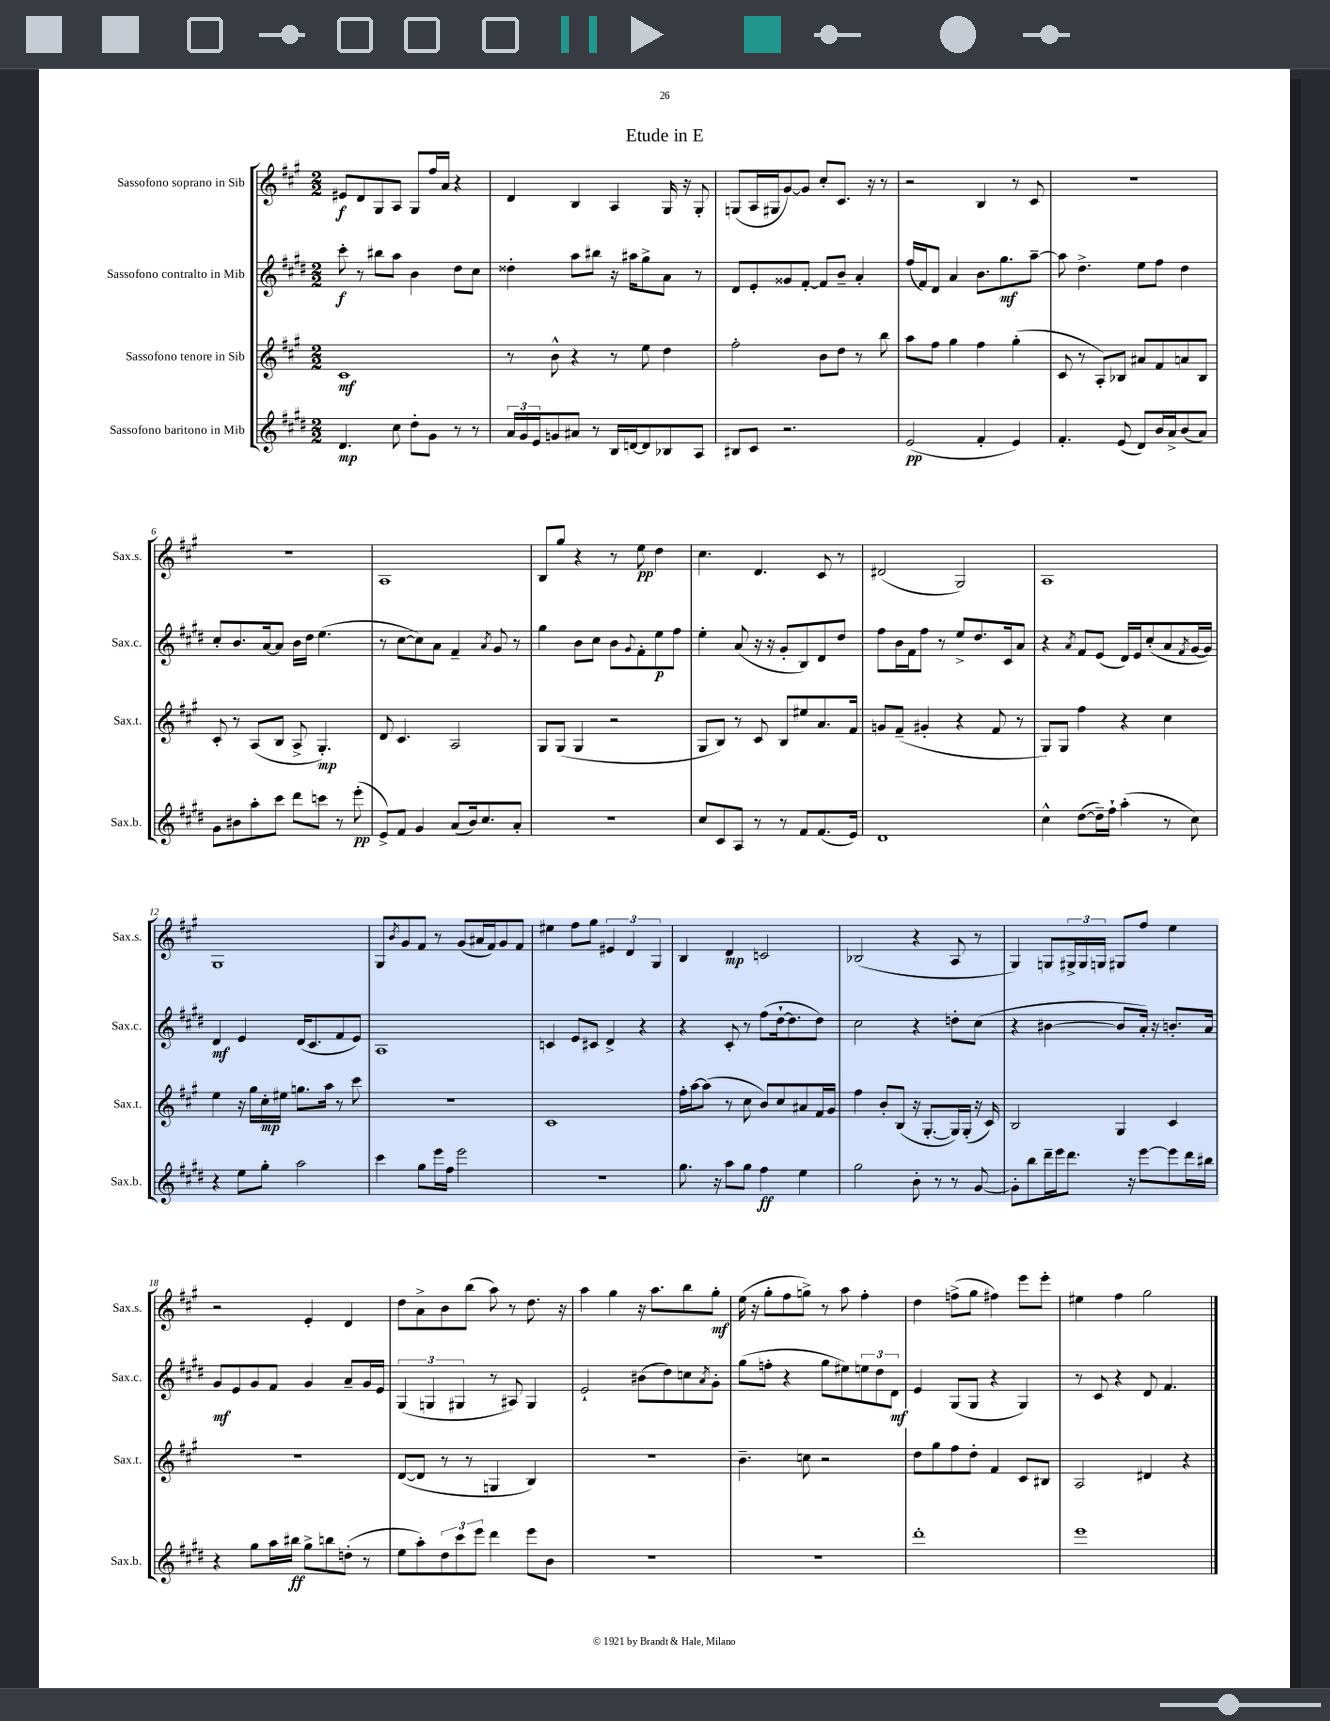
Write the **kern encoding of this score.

**kern	**kern	**kern	**kern
*staff4	*staff3	*staff2	*staff1
*clefG2	*clefG2	*clefG2	*clefG2
*k[f#c#g#d#]	*k[f#c#g#]	*k[f#c#g#d#]	*k[f#c#g#]
*M2/2	*M2/2	*M2/2	*M2/2
4.d#/	1c#	8ccc#'\	8e#/L
.	.	8r	8d/
.	.	8bb#\L	8G#/
8cc#\	.	8aa\J	8A/J
8dd#'\L	.	4b\	8G#/L
8g#\J	.	.	16ff#/L
.	.	.	16a/JJ
8r	.	8dd#\L	4r
8r	.	8cc#\J	.
=	=	=	=
24a/LL	8r	4dd##'\	4d/
24g#/	.	.	.
24e/J	.	.	.
8g/	8b^^\	.	.
8a#/J	4r	8aa\L	4B/
8r	.	8bb#\J	.
16B/LL	8r	16r	4A/
[16d/J	.	16aa#\LK	.
8d/]	8ee\	8gg#^\	.
8B-/	4dd\	8a\J	16G#/
.	.	.	16r
8A/J	.	8r	8G#'/
=	=	=	=
8B#/L	2ff#'\	8d#/L	(8G/L
8c#/J	.	8e'/	16A/L
.	.	.	16G#/J
2.r	.	8g##/	[8g#/)
.	.	[8f#'/J	8g#/]J
.	8b\L	8f#/]L	8cc#'/L
.	8dd\J	8b~/J	8.c#/J
.	8r	4a'/	.
.	.	.	16r
.	8bb\	.	8r
=	=	=	=
(2e/	8aa\L	(16ff#/LL	2r
.	.	16f#/J)	.
.	8ff#\J	8d#/J	.
.	4gg#\	4a/	.
4f#'/	4ff#\	8.b\L	4B/
.	.	8.gg#\	.
4e/)	(4gg#'\	.	8r
.	.	[8aa~\J	8c#/
=	=	=	=
4.f#'/	8c#/	8aa\]	1r
.	8r	4.dd#^\	.
.	8A'/L)	.	.
(8e/	8B-/J	.	.
8d#/L)	8a#/L	8ee\L	.
16b/L	8f#/	8ff#\J	.
16a^/J	.	.	.
(8b/	8a/	4dd#\	.
8a/J)	8B-/J	.	.
=	=	=	=
8g#\L	8c#'/	8cc#'/L	1r
8b#\	8r	8.b/	.
8aa'\	(8A/L	.	.
.	.	[16a/k	.
8ccc#\J	8B/J	8a/]J	.
8ddd#\L	8A^/	16b\LL	.
.	.	16dd#\JJ	.
8ccc\J	4.G#'/)	(4.ee\	.
8r	.	.	.
(8eee'\	.	.	.
=	=	=	=
8e^/L)	8d/	8r	1A
8f#/J	4.c#/	[8cc#\L	.
4g#/	.	8cc#\])	.
.	.	8a\J	.
(8a/L	2A/	4f#~/	.
16b/k)	.	.	.
8.cc#/	.	.	.
.	.	8qa/	.
.	.	8g#/	.
8a'/J	.	8r	.
=	=	=	=
1r	8G#/L	4gg#\	8B/L
.	(8G#/J	.	8gg#/J
.	4G#/	8b\L	4r
.	.	8cc#\J	.
.	2r	8b\L	8r
.	.	8qqg#/	.
.	.	8f#'\	8ee\
.	.	8ee\	4dd\
.	.	8ff#\J	.
=	=	=	=
8cc#/L	8G#/L	4ee'\	4.cc#\
8c#/	8B/J)	.	.
8A/J	8r	(8a/	.
8r	8c#/	16r	4.d/
.	.	16r	.
8r	8B/L	8g#'/L	.
8f#/L	8ee#/	8B/)	.
(8.f#/	8.a/	8d#/	8c#/
.	.	8dd#/J	8r
16e/Jk)	16f#/Jk	.	.
=	=	=	=
1d#	8g/L	8ff#\L	(2d#/
.	(8f#~/J	16b\L	.
.	.	16f#\J	.
.	4g#'/	8ff#\J	.
.	.	8r	.
.	4r	8ee^/L	2G#/)
.	.	8.dd#/	.
.	8f#/	.	.
.	.	16c#/k	.
.	8r	8a/J	.
=	=	=	=
4cc#^^\	8G#/L)	4r	1A
.	8G#/J	.	.
.	.	8qa/	.
([8dd#\L	4ff#\	8f#/L	.
16dd#~\]L)	.	(8e/J	.
16ff#`\JJ	.	.	.
(4aa'\	4r	16d#/LL)	.
.	.	16e/J	.
.	.	(8cc#'/	.
8r	4cc#\	8a/	.
.	.	8qf#/	.
8cc#\)	.	[16g#/L	.
.	.	16g#/]JJ)	.
=	=	=	=
4r	4ee\	4d#/	1G#
8ee\L	16r	4e/	.
.	16gg#\LL	.	.
8gg#'\J	16cc#'\	.	.
.	16ee#\JJ	.	.
2aa\	8.gg\L	(16d#/LK	.
.	.	8.c#/	.
.	16aa\Jk	.	.
.	8r	8f#/	.
.	8ccc#\	8e/J)	.
=	=	=	=
4ccc#\	1r	1A	8G#/L
.	.	.	8qb/
.	.	.	8g#/
8gg#\L	.	.	8f#/J
16eee\L	.	.	8r
16ff#\JJ	.	.	.
2eee\	.	.	(8g#/L
.	.	.	16a#/L
.	.	.	16f#/J)
.	.	.	8g#/
.	.	.	8f#/J
=	=	=	=
1r	1c#	4c/	4ee#\
.	.	8e/L	8ff#\L
.	.	8c#/J	8gg#\J
.	.	4d#^/	6e#/
.	.	.	6d/
.	.	4r	.
.	.	.	6G#/
=	=	=	=
8.gg#\	16ff#'\LL	4r	4B/
.	[16aa\J	.	.
.	(8aa\]J	.	.
16r	.	.	.
8aa\L	8r	8c#'/	4d/
8gg#\J	8cc#\	8r	.
4ff#\	8b/L)	(8ff#\L	2c/
.	8cc#/	[16dd#`\k	.
.	.	8.dd#\]	.
4ee\	8a#/	.	.
.	16f#/L	8dd#\J)	.
.	16g#/JJ	.	.
=	=	=	=
2gg#\	4ff#\	2cc#\	(2B-/
.	8b'/L	.	.
.	(8B/J	.	.
8b'\	16r	4r	4r
.	[8.G#'/L	.	.
8r	.	.	.
8r	16G#/]L)	8dd'\L	8A/
.	(16G#'/JJ	.	.
[8g#/	16r	(8cc#\J	8r
.	16c#/)	.	.
=	=	=	=
8g#'\]L	2B/	4r	4G#/)
8bb\	.	.	.
16ddd#~\L	.	[4b#\	8G/L
16eee\J	.	.	.
8.ddd#\J	.	.	24G#^/L
.	.	.	24G#/
.	.	.	24G/JJ
.	4G#/	8b#/]L	8G#/L
16r	.	.	.
[8eee\L	.	16a'/Jk)	8ff#/J
.	.	16r	.
8eee\]	4c#/	8.b'/L	4ee\
16ddd#\L	.	.	.
16bb#\JJ	.	16a/Jk	.
=	=	=	=
4r	1r	8g#/L	2r
.	.	8e/	.
8gg#\L	.	8g#/	.
16aa\L	.	8f#/J	.
16bb#\JJ	.	.	.
8gg#^\L	.	4g#/	4e'/
8bb\	.	.	.
(8dd'\J	.	8a~/L	4d/
8r	.	16g#/L	.
.	.	16e/JJ	.
=	=	=	=
8ee\L	([8d/L	(6G#/	8dd\L
8aa'\)	8d/]J	.	8a^\
.	.	6G/	.
12dd#\	8r	.	8b\
12ccc#\	.	6G#/	.
.	8r	.	(8bb\J
12eee\J	.	.	.
4ddd#\	4G/	8r	8aa\)
.	.	8A#/)	8r
8eee\L	4B/)	4G#/	8.dd\
8b\J	.	.	.
.	.	.	16r
=	=	=	=
1r	1r	2e`/	4aa\
.	.	.	4gg#\
.	.	(8b#\L	16r
.	.	.	8.aa\L
.	.	8dd#\)	.
.	.	8cc\	8bb\
.	.	8qa/	.
.	.	8g#'\J	8gg#'\J
=	=	=	=
1r	4.b~\	(8gg#\L	(16ee\
.	.	.	16r
.	.	8ff'\J	8gg#'\L
.	.	4r	8ff#\
.	8cc\	.	8gg^\J)
.	2r	8gg#\L	8r
.	.	8ee#\)	8aa\
.	.	12ee\	4ff#'\
.	.	12dd#\	.
.	.	12d#\J	.
=	=	=	=
1ddd#'	8dd\L	4e/	4dd\
.	8gg#\	.	.
.	8ff#\	(8G#/L	(8ff^\L
.	8dd'\J	8G#/J	8gg#\J
.	4f#/	4r	4ff#\)
.	8c#/L	4G#/)	8eee\L
.	8B#/J	.	8eee'\J
=	=	=	=
1eee	2A/	8r	4ee#\
.	.	8c#/	.
.	.	4r	4ff#\
.	4d#/	8d#/	2gg#\
.	.	4.f#/	.
.	4r	.	.
==	==	==	==
*-	*-	*-	*-
